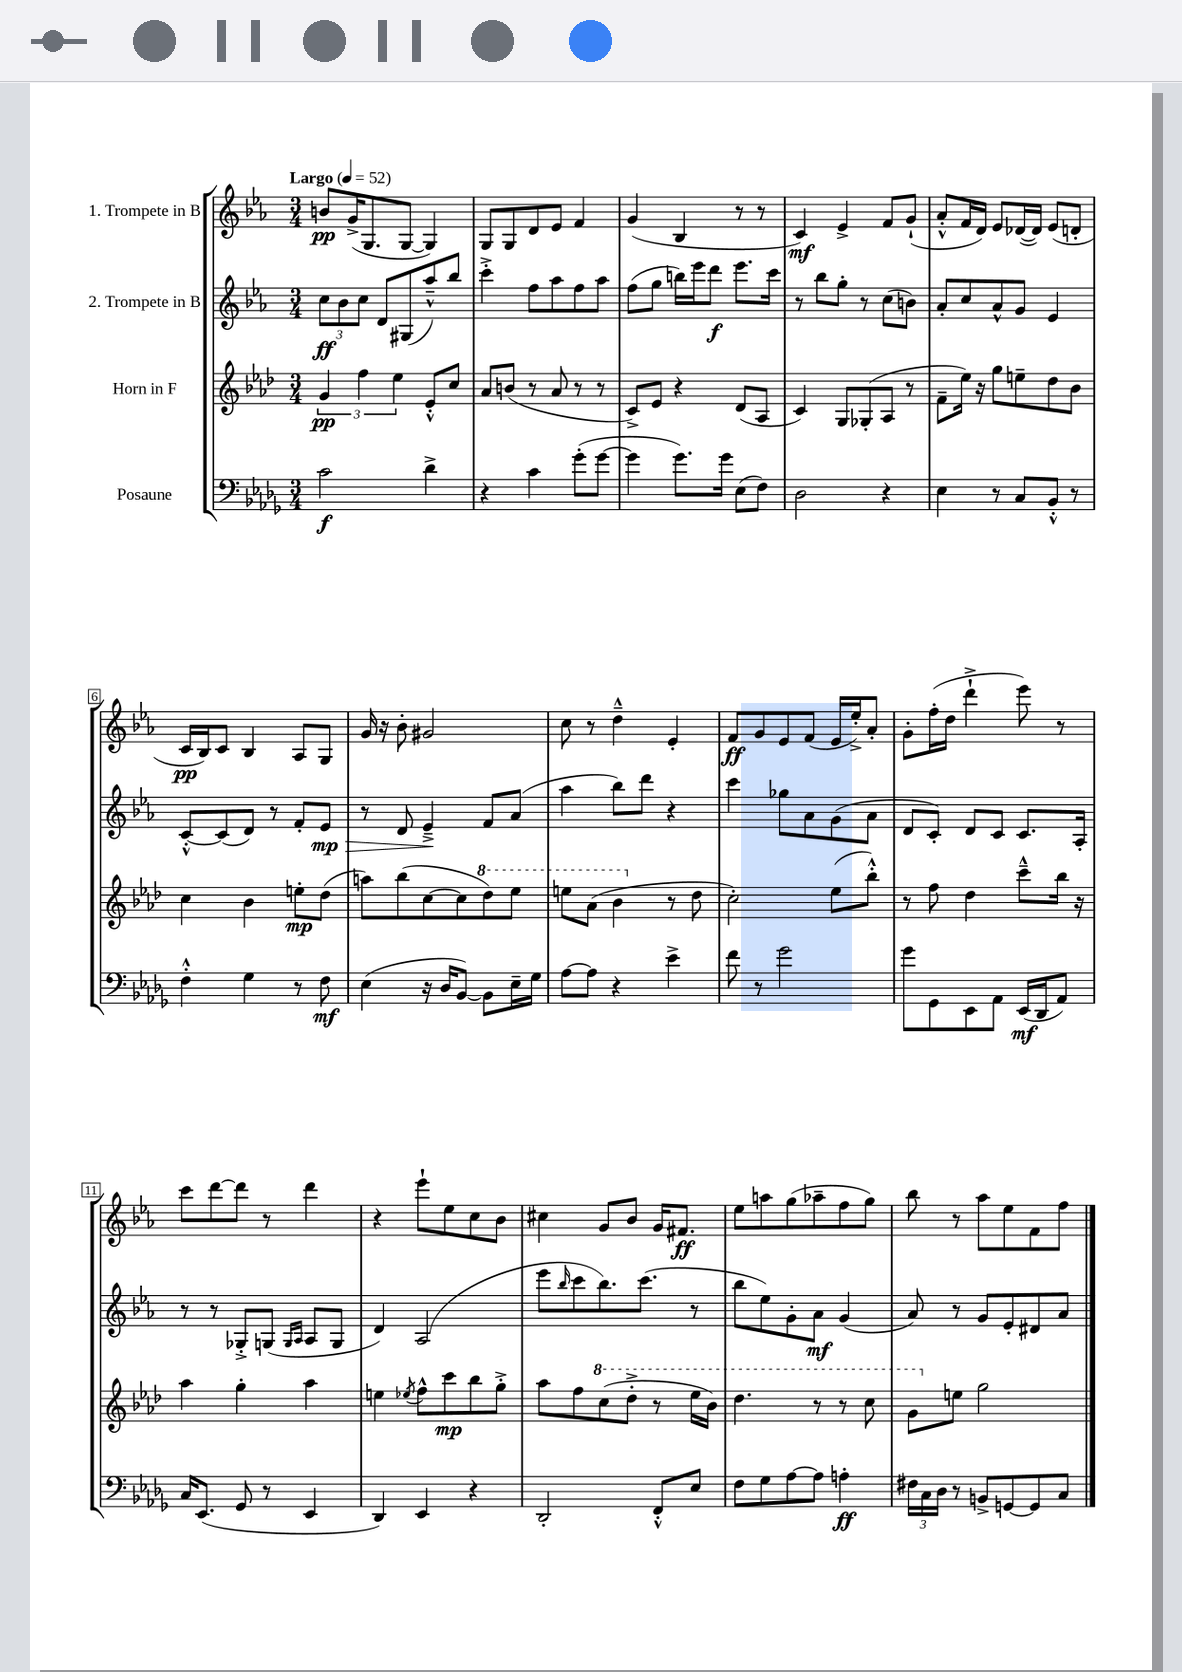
<<
\new StaffGroup <<
\new Staff = "s0" \with { instrumentName = "1. Trompete in B" } {
    \clef treble \key ees \major \numericTimeSignature \time 3/4 \tempo "Largo" 4 = 52
    b'8\pp g'16->( g8. g8~ g4) |
    g8 g8 d'8 ees'8 f'4 |
    g'4( bes4 r8 r8 |
    c'4\mf) ees'4-> f'8 g'8-!( |
    aes'8-.-^ f'16 d'16) ees'8 des'16~( des'16) ees'8( d'8-. |
    c'16\pp bes16) c'8 bes4 aes8 g8 |
    g'16 r16 bes'8-. gis'2 |
    c''8 r8 d''4---^ ees'4-. |
    f'8\ff g'8 ees'8 f'8( ees'16 ees''16-.->) aes'8-. |
    g'8-. f''16-.( d''16 d'''4-!-> ees'''8) r8 |
    c'''8 d'''8~ d'''8 r8 d'''4 |
    r4 ees'''8-! ees''8 c''8 bes'8 |
    cis''4 g'8 bes'8 g'16 fis'8.\ff |
    ees''8 a''8 g''8( aes''8-- f''8 g''8) |
    bes''8 r8 aes''8 ees''8 f'8 f''8 \bar "|." |
}
\new Staff = "s1" \with { instrumentName = "2. Trompete in B" } {
    \clef treble \key ees \major \numericTimeSignature \time 3/4
    \tuplet 3/2 { c''8\ff bes'8 c''8 } d'8 gis8( aes''8---^) bes''8 |
    c'''4-.-> f''8 aes''8 f''8 aes''8 |
    f''8( g''8 b''16) ees'''16 d'''8\f ees'''8. c'''16 |
    r8 bes''8 g''8-. r8 c''8( b'8) |
    aes'8-. c''8 aes'8-^ g'8 ees'4 |
    c'8~-.-^ c'8( d'8) r8 f'8-. ees'8\mp\> |
    r8 d'8 ees'4--->\! f'8 aes'8( |
    aes''4 bes''8) d'''8 r4 |
    c'''4 ges''8 aes'8 g'8( aes'8 |
    d'8 c'8-.) d'8 c'8 c'8. aes16-. |
    r8 r8 ges8-.-> g8( \grace { g16 aes16 } aes8 g8 |
    d'4) aes2( |
    ees'''8 \grace { bes''16 } c'''8 bes''8.) c'''8.( r8 |
    bes''8 ees''8) g'8-. aes'8\mf g'4( |
    aes'8) r8 g'8 ees'8-. dis'8 aes'8 \bar "|." |
}
\new Staff = "s2" \with { instrumentName = "Horn in F" } {
    \clef treble \key aes \major \numericTimeSignature \time 3/4
    \tuplet 3/2 { g'4\pp f''4 ees''4 } ees'8-.-^ c''8 |
    aes'8 b'8( r8 aes'8 r8 r8 |
    c'8->) ees'8 r4 des'8( aes8 |
    c'4) g8 ges8-.( aes8 r8 |
    f'8-- ees''16) r16 g''8 e''8-- des''8 bes'8 |
    c''4 bes'4 e''8-.\mp des''8( |
    a''8) bes''8( c''8~ c''8 \ottava #1 des'''8) ees'''8 |
    e'''8 aes''8( bes''4 \ottava #0 r8 des''8 |
    c''2-.) ees''8( bes''8-.-^) |
    r8 f''8 des''4 c'''8---^ bes''16 r16 |
    aes''4 g''4-. aes''4 |
    e''4 \acciaccatura { ees''8 } f''8-^ c'''8\mp bes''8 g''8-.-> |
    aes''8 f''8 \ottava #1 c'''8( des'''8-.-> r8 ees'''16 bes''16) |
    des'''4. r8 r8 c'''8 |
    g''8 \ottava #0 e''8 g''2 \bar "|." |
}
\new Staff = "s3" \with { instrumentName = "Posaune" } {
    \clef bass \key des \major \numericTimeSignature \time 3/4
    c'2\f des'4-> |
    r4 c'4 ges'8-.( ges'8~ |
    ges'4 ges'8.) ges'16 ees8( f8) |
    des2 r4 |
    ees4 r8 c8 bes,8-.-^ r8 |
    f4-.-^ ges4 r8 f8\mf |
    ees4( r16 des16 bes,8~) bes,8 ees16-- ges16 |
    aes8~ aes8 r4 ees'4-> |
    f'8 r8 ges'2 |
    ges'8 ges,8 ees,8 aes,8 ees,16\mf( des,16 aes,8) |
    c16 ees,8.( ges,8 r8 ees,4 |
    des,4) ees,4 r4 |
    des,2-. f,8-.-^ ees8 |
    f8 ges8 aes8~ aes8 a4-.\ff |
    \tuplet 3/2 { fis16 c16 des16 } r8 b,8-> g,8~ g,8 c8 \bar "|." |
}
>>
>>
\layout { \context { \Score \override BarNumber.stencil = #(make-stencil-boxer 0.1 0.3 ly:text-interface::print) } }
